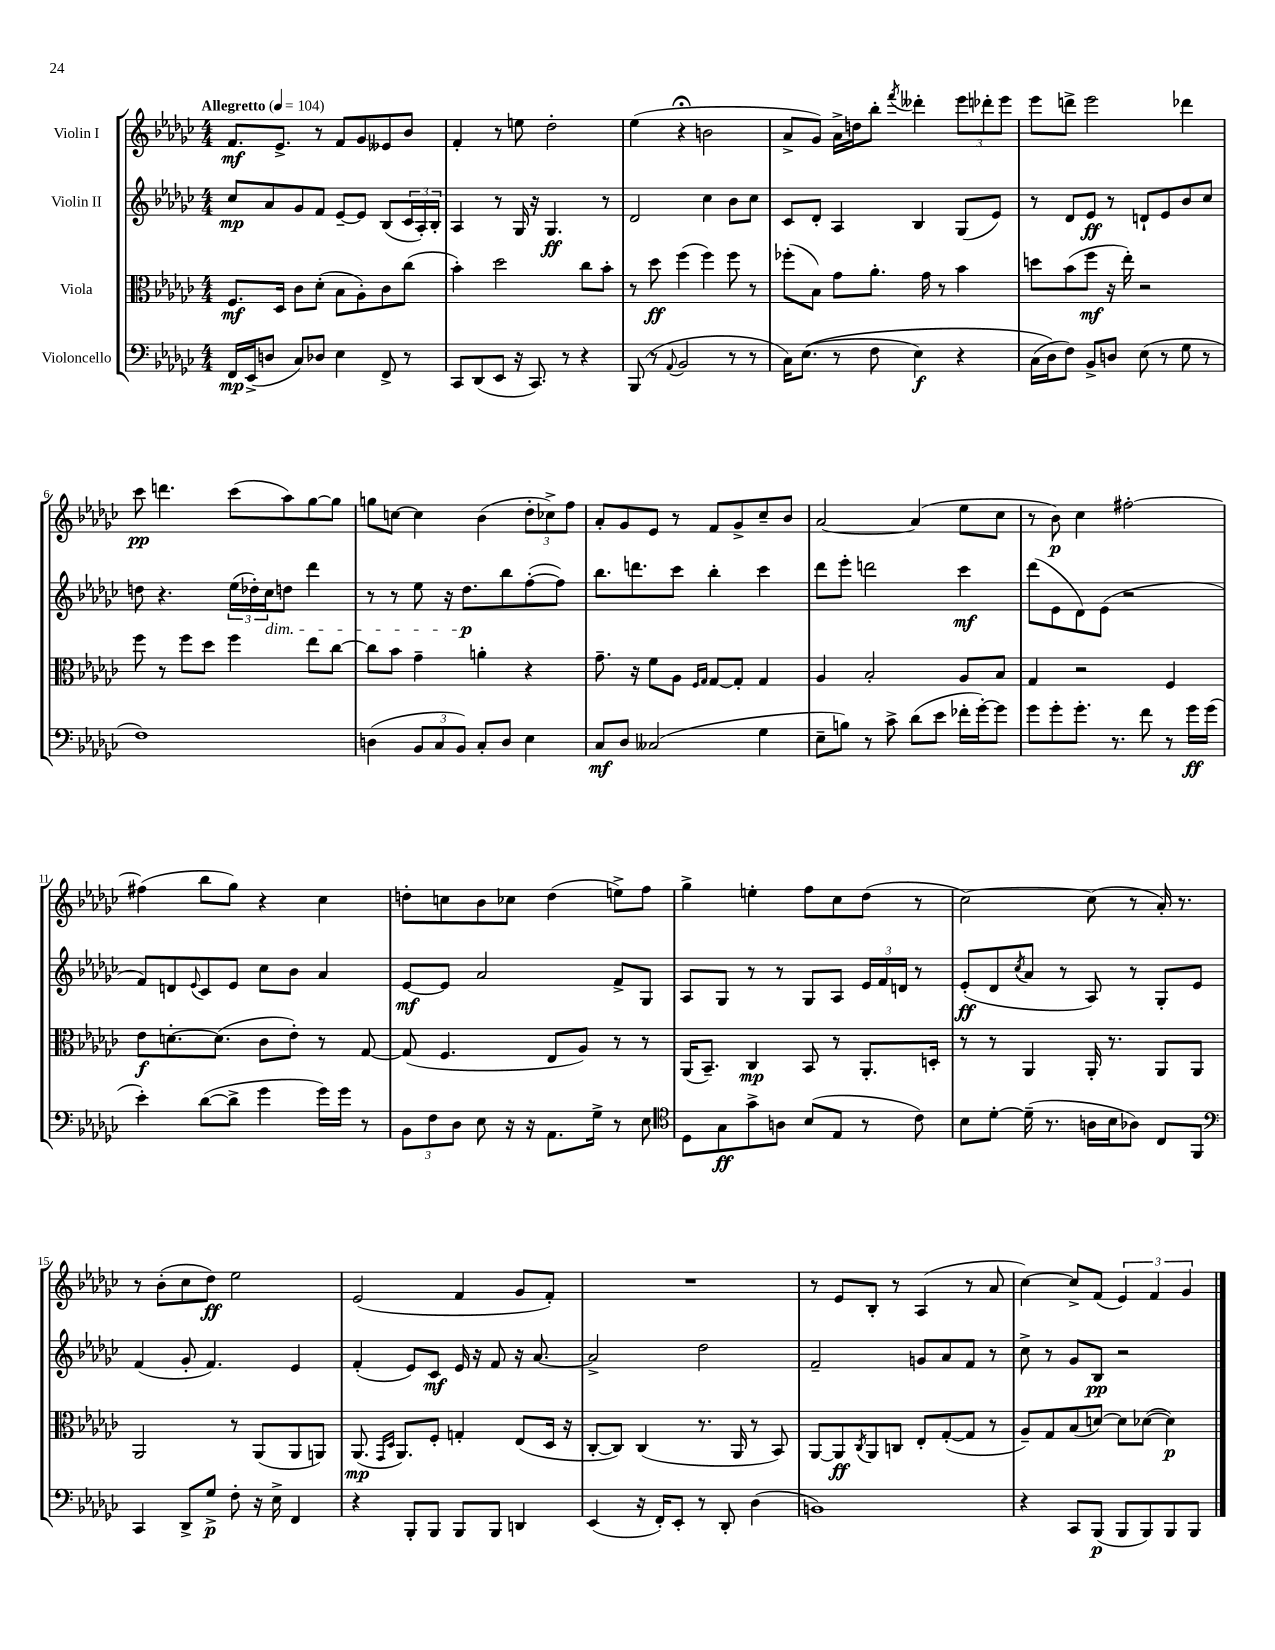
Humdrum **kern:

**kern	**kern	**kern	**kern
*staff4	*staff3	*staff2	*staff1
*clefF4	*clefC3	*clefG2	*clefG2
*k[b-e-a-d-g-c-]	*k[b-e-a-d-g-c-]	*k[b-e-a-d-g-c-]	*k[b-e-a-d-g-c-]
*M4/4	*M4/4	*M4/4	*M4/4
*MM104	*MM104	*MM104	*MM104
16FF	8.F	8cc-	8.f
(16EE-^	.	.	.
8D	.	8a-	.
.	16D-	.	8.e-^
8C-)	8c-	8g-	.
8D-	(8d-'	8f	8r
4E-	8B-	[8e-~	8f
.	8A-')	8e-]	8g-
8FF^	8c-	(8B-	8e--
8r	(8cc-	24c-	8b-
.	.	24A-')	.
.	.	24B-'	.
=	=	=	=
8CC-	4b-')	4A-	4f'
(8DD-	.	.	.
8EE-	2dd-	8r	8r
16r	.	16G-	8ee
8.CC-)	.	16r	.
.	.	4.G-	2dd-'
8r	.	.	.
4r	8cc-	.	.
.	8b-'	8r	.
=	=	=	=
(8BBB-	8r	2d-	(4ee-
8r	8dd-	.	.
8qqAA-	.	.	.
2BB-	(4ff	.	4r;
.	4ff)	4cc-	2b
8r	8ff	8b-	.
8r	8r	8cc-	.
=	=	=	=
16C-)	(8ff-'	8c-	8a-^
&((8.E-	.	.	.
.	8B-)	8d-'	8g-)
8r	8g-	4A-	16a-^
.	.	.	16dd
8F	8.a-'	.	8bb-'
.	.	.	8qfff
4E-)	.	4B-	4ddd--'
.	16g-	.	.
.	8r	.	.
4r	4b-	(8G-	12eee-
.	.	.	12ddd-'
.	.	8e-)	.
.	.	.	12eee-
=	=	=	=
(16C-	8dd	8r	8eee-
16D-&)	.	.	.
8F)	(8b-	8d-	8ddd^
8BB-^	8ff	8e-	2eee-
8D	16r	8r	.
.	16ee-')	.	.
(8E-	2r	8d`	.
8r	.	8e-	.
8G-	.	8b-	4ddd-
8r	.	8cc-	.
=	=	=	=
1F)	8ff	8dd	8ccc-
.	8r	4.r	4.ddd
.	8ff	.	.
.	8dd-	.	.
.	4ff	(24ee-	(8ccc-
.	.	24dd-')	.
.	.	24cc-	.
.	.	8dd	8aa-)
.	8ee-	4ddd-	[8gg-
.	[8cc-	.	8gg-]
=	=	=	=
(4D	8cc-]	8r	8gg
.	8b-	8r	[8cc
12BB-	4g-~	8ee-	4cc]
12C-	.	.	.
.	.	16r	.
12BB-)	.	.	.
.	.	8.dd-	.
8C-'	4a'	.	(4b-
8D	.	8bb-	.
4E-	4r	([8ff'	12dd-'
.	.	.	12cc-^)
.	.	8ff])	.
.	.	.	12ff
=	=	=	=
8C-	8.g-~	8.bb-	8a-'
8D-	.	.	8g-
.	16r	8.ddd	.
(2C--	8f	.	8e-
.	8A-	8ccc-	8r
.	16qqF	.	.
.	16qqG-	.	.
.	[8G-	4bb-'	8f
.	8G-']	.	8g-^
4G-	4G-	4ccc-	8cc-~
.	.	.	8b-
=	=	=	=
8E-~	4A-	8ddd-	[2a-
8B)	.	8eee-'	.
8r	2B-'	2ddd	.
8c-^	.	.	.
(8d-	.	.	(4a-]
8e-	.	.	.
16f-'	8A-	4ccc-	8ee-
[16g-')	.	.	.
8g-]	8B-	.	8cc-
=	=	=	=
8g-	4G-	(8ddd-	8r
8g-'	.	8e-	8b-)
8.g-'	2r	8d-)	4cc-
.	.	(8e-	.
8.r	.	.	.
.	.	2r	[2ff#'
8f	.	.	.
8r	4F	.	.
16g-	.	.	.
(16g-	.	.	.
=	=	=	=
4e-')	8e-	8f)	(4ff#]
.	[8.d'	8d	.
.	.	8qqe-	.
([8d-	.	8c-	8bb-
.	(8.d]	.	.
8d-^]	.	8e-	8gg-)
4g-	8c-	8cc-	4r
.	8e-')	8b-	.
16g-)	8r	4a-	4cc-
16g-	.	.	.
8r	[8G-	.	.
=	=	=	=
12BB-	(8G-]	[8e-	8dd'
12F	.	.	.
.	4.F	8e-]	8cc
12D-	.	.	.
8E-	.	2a-	8b-
16r	.	.	8cc-
16r	.	.	.
8.AA-	8E-	.	(4dd
.	8A-)	.	.
16G-^	.	.	.
8r	8r	8f^	8ee^)
8E-	8r	8G-	8ff
=	=	=	=
*clefC4	*	*	*
8D-	(16AA-	8A-	4gg-^
.	8.BB-~)	.	.
8G-	.	8G-	.
8g-^	4C-	8r	4ee'
8A	.	8r	.
(8B-	8BB-	8G-	8ff
8E-	8r	8A-	8cc-
8r	8.AA-'	24e-	(8dd-
.	.	24f	.
.	.	24d	.
8c-)	.	8r	8r
.	16D'	.	.
=	=	=	=
8B-	8r	(8e-'	[2cc-)
[8d-'	8r	8d-	.
.	.	8qcc-	.
(16d-~]	4AA-	8a-	.
8.r	.	.	.
.	.	8r	.
16A	16AA-'	8A-)	(8cc-]
16B-	8.r	.	.
8A-)	.	8r	8r
8C-	8AA-	8G-'	16a-')
.	.	.	8.r
8FF	8AA-	8e-	.
=	=	=	=
*clefF4	*	*	*
4CC-	2AA-	(4f	8r
.	.	.	(8b-'
8DD-^	.	8g-'	8cc-
8G-^	.	4.f)	8dd-)
8F'	8r	.	2ee-
16r	(8AA-	.	.
16E-^	.	.	.
4FF	8AA-	4e-	.
.	8AA)	.	.
=	=	=	=
4r	(8.AA-	(4f'	(2e-
.	16qqGG-	.	.
.	16qqD-	.	.
.	8.AA-)	.	.
8BBB-'	.	8e-)	.
8BBB-	8F'	8c-	.
8BBB-	4G'	16e-	4f
.	.	16r	.
8BBB-	.	8f	.
4DD	(8E-	16r	8g-
.	.	[8.a-	.
.	16D-	.	8f')
.	16r	.	.
=	=	=	=
(4EE-	[8C-'	2a-^]	1r
.	8C-])	.	.
16r	(4C-	.	.
16FF')	.	.	.
8EE-'	.	.	.
8r	8.r	2dd-	.
8DD-'	.	.	.
.	16AA-	.	.
(4D-	8r	.	.
.	8BB-)	.	.
=	=	=	=
1BB)	[8AA-	2f~	8r
.	8AA-]	.	8e-
.	8qC-	.	.
.	8AA-	.	8B-'
.	8C	.	8r
.	8E-'	8g	(4A-
.	([8G-'	8a-	.
.	8G-]	8f	8r
.	8r	8r	8a-
=	=	=	=
4r	8A-~)	8cc-^	[4cc-)
.	8G-	8r	.
8CC-	(8B-	8g-	8cc-^]
(8BBB-	[8d)	8B-	(8f
8BBB-	8d]	2r	6e-)
8BBB-)	([8d-	.	.
.	.	.	6f
8BBB-	4d-])	.	.
.	.	.	6g-
8BBB-	.	.	.
==	==	==	==
*-	*-	*-	*-
